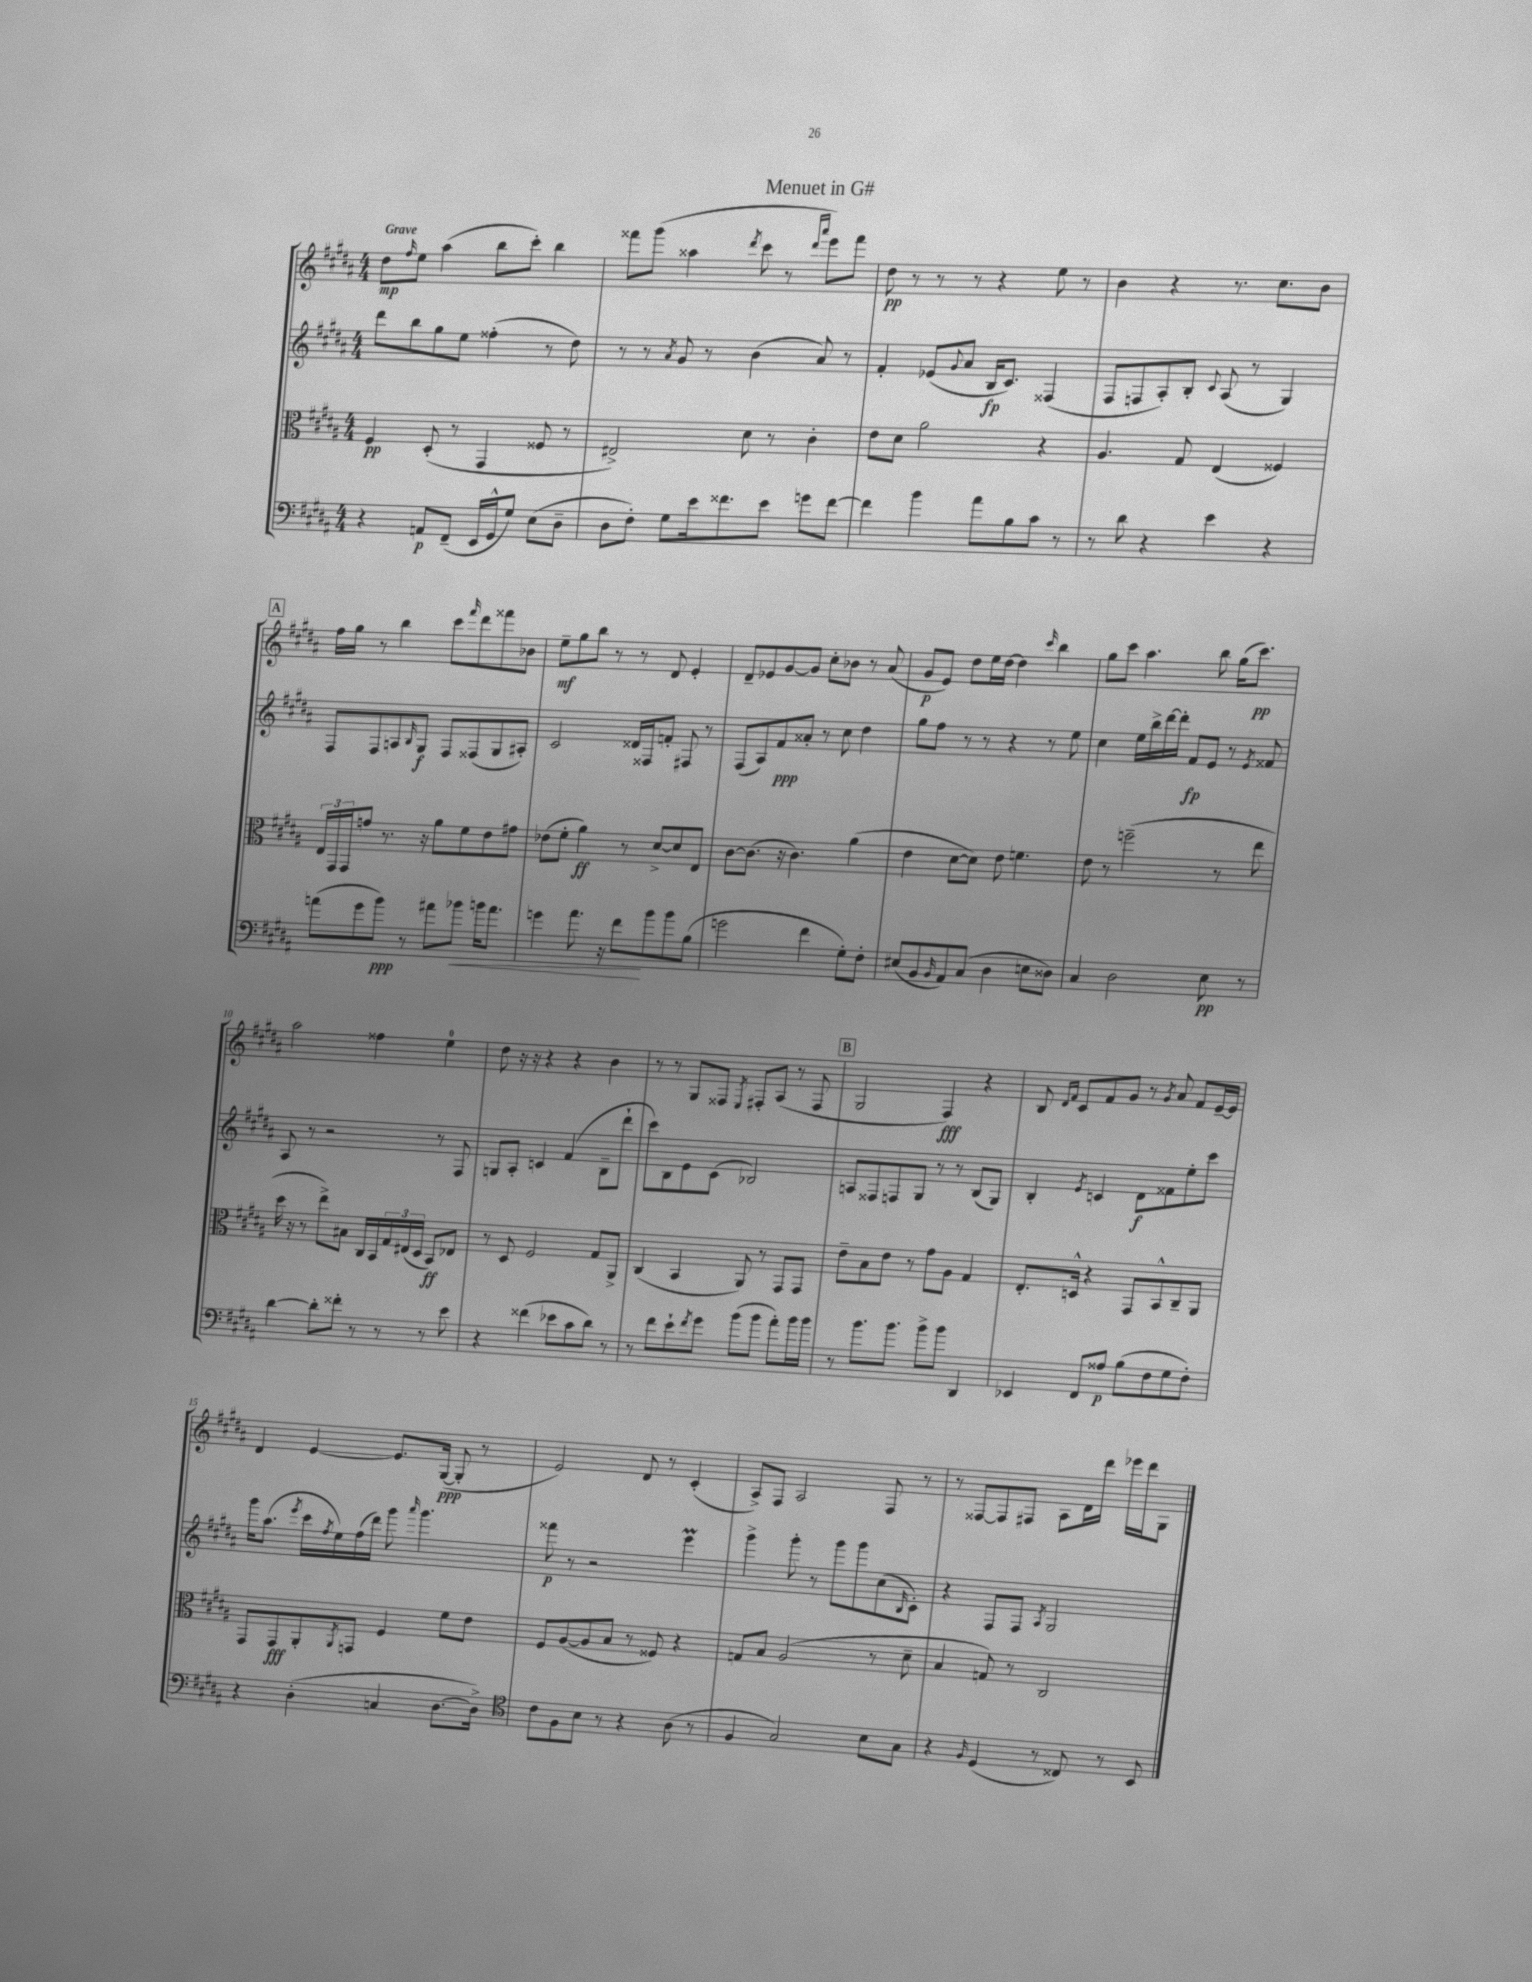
\header { title = "Menuet in G#" }
<<
\new StaffGroup <<
\new Staff = "s0" {
    \clef treble \key b \major \numericTimeSignature \time 4/4 \tempo "Grave"
    dis''8\mp \grace { fis''16 } e''8 ais''4( b''8 cis'''8-.) b''4 |
    fisis'''8 gis'''8( aisis''4 \acciaccatura { dis'''8 } cis'''8 r8 \grace { dis'''16 ais'''16 } e'''8) fisis'''8 |
    dis''8\pp r8 r8 r8 r4 e''8 r8 |
    b'4 r4 r8. cis''8. b'8 |
    \mark \markup { \box "A" } fis''16 gis''16 r8 b''4 cis'''8 \grace { fis'''16 } dis'''8 fisis'''8 bes'8 |
    e''8--\mf gis''8 b''8 r8 r8 dis'8 e'4-. |
    dis'8-- ees'8 gis'8~ gis'8 cis''8-. bes'8 r8 ais'8( |
    gis'8\p e'8) dis''8 e''16 dis''16~ dis''4 \grace { cis'''16 } b''4 |
    gis''8 cis'''8 ais''4. b''8 gis''16( cis'''8.\pp) |
    ais''2 fisis''4 e''4-0 |
    dis''8 r16 r16 r4 r4 b'4 |
    r8 r8 gis8 fisis8 \acciaccatura { e8 } fis8-. ais8( r8 fis8 |
    \mark \markup { \box "B" } gis2 fis4\fff) r4 |
    b8 \grace { dis'16 fis'16 } cis'8 fis'8 gis'8 r8 \acciaccatura { gis'8 } ais'8 fis'8 e'16~-- e'16 |
    dis'4 e'4~ e'8. gis16~\ppp( gis8-. r8 |
    e'2) dis'8 r8 cis'4-.( |
    ais8->) fis8 ais2 fis8 r8 |
    r8 fisis8~ fisis8 fis8 ais8 dis'16 dis'''16 ees'''16 dis'''16 gis8 \bar "|." |
}
\new Staff = "s1" {
    \clef treble \key b \major \numericTimeSignature \time 4/4
    dis'''8 b''8 gis''8 e''8 fisis''4-.( r8 dis''8) |
    r8 r8 \acciaccatura { ais'8 } gis'8 r8 b'4( ais'8) r8 |
    fis'4-. ees'8( \appoggiatura { gis'8 } ais'8 b16\fp cis'8.) fisis4( |
    fis8 f8 ais8-.) b8-. \appoggiatura { cis'8 } ais8( r8 gis4) |
    \mark \markup { \box "A" } fis8 fis8 a8 \grace { b16 } gis8\f fis8 fisis8( gis8 ais8-.) |
    cis'2 disis'16 fisis16 f'8-. fis8 r8 |
    fis8( ais8) fis'8\ppp aisis'8-. r8 cis''8 dis''4 |
    gis''8 fis''8 r8 r8 r4 r8 e''8 |
    cis''4 e''16 b''16-> dis'''16~ dis'''16-. fis'8\fp e'8 r8 \acciaccatura { e'8 } fisis'8 |
    ais8 r8 r2 r8 fis8 |
    g8 ais8-. c'4 fis'4( b8-- dis'''8-! |
    cis'''8) b8 e'8 cis'8( bes2) |
    \mark \markup { \box "B" } a8 fisis8 f8 gis8 r8 r8 b8( gis8) |
    b4-. \acciaccatura { e'8 } c'4 dis'8\f fisis'8 e''8-. cis'''8 |
    gis'''16 ais''8.( \acciaccatura { e'''8 } cis'''16 \acciaccatura { fis''8 } e''16) fis''16( dis'''16) gis'''8 \grace { ais'''16 } gis'''4. |
    fisis'''8\p r8 r2 e'''4\prall |
    gis'''4-> gis'''8-. r8 gis'''8 gis'''8 cis''8( \grace { b16 } cis'8-.) |
    r4 fis8 fis8 \acciaccatura { ais8 } gis2 \bar "|." |
}
\new Staff = "s2" {
    \clef alto \key b \major \numericTimeSignature \time 4/4
    fis4\pp dis8-.( r8 gis,4 fisis8 r8 |
    eis2->) dis'8 r8 cis'4-. |
    e'8 dis'8 ais'2 r4 |
    ais4. gis8 e4( fisis4) |
    \mark \markup { \box "A" } \tuplet 3/2 { e16 gis,16 gis,16 } g'8 r8. r16 ais'8 fis'8 e'8 gis'8 |
    ees'8( fis'8-. ais'4\ff) r8 dis'8~-> dis'8 e8 |
    cis'8~ cis'8.( r16 cis'4.) ais'4( |
    e'4 dis'8~ dis'8) e'8 f'4. |
    e'8 r8 f''2--( r8 e''8 |
    dis''16 r16 r8 e''8->) bis8 cis16 b,16 \tuplet 3/2 { gis16 eis16( dis16 } b,8\ff) ees8 |
    r8 dis8 fis2 gis8 ais,8-> |
    cis4( b,4 ais,8) r8 gis,8 gis,8 |
    \mark \markup { \box "B" } e'8-- b8 e'8 r8 gis'8 ais8 gis4 |
    e8.-. d16-^ r4 gis,8 b,8-^ cis8-- ais,8 |
    gis,8 gis,8\fff ais,8-. \acciaccatura { ais,8 } g,8 fis4 fis'8 e'8 |
    fis8 ais8~( ais8 b8 r8 fisis8) r4 |
    g8 b8 ais2( r8 dis'8-- |
    b4 g8) r8 cis2 \bar "|." |
}
\new Staff = "s3" {
    \clef bass \key b \major \numericTimeSignature \time 4/4
    r4 a,8\p fis,8--( e,16 gis,16-^ gis8) e8( dis8-- |
    dis8 fis8-.) gis8 e'16 fisis'8. e'8 g'8 fisis'8~ |
    fisis'4 b'4 ais'8 b8 cis'8 r8 |
    r8 dis'8 r4 e'4 r4 |
    \mark \markup { \box "A" } a'8( gis'8 b'8\ppp) r8 ais'8 bes'8\< b'16 ais'8. |
    g'4 ais'8. r16 fis'8\! b'8 b'8 b8( |
    g'2 fis'4 gis8-.) fis8-. |
    eis8( b,8 \grace { b,16 } ais,8) cis8( dis4 e8 disis8) |
    cis4 dis2 e8\pp r8 |
    dis'4~ dis'8-. fisis'8-. r8 r8 r8 e'8 |
    r4 fisis'4( ees'8 cis'8 dis'8) r8 |
    r8 fis'8 e'8-! \acciaccatura { fis'8 } gis'8 b'8( b'8 ais'8-.) b'16 b'16 |
    \mark \markup { \box "B" } r8 b'8. b'8. b'8-> b'8 dis,4 |
    ees,4 fis,8 aisis8\p b8( fis8 gis8 fis8-.) |
    r4 dis4-.( c4 dis8.~ dis16->) |
    \clef tenor cis'8 fis8 b8 r8 r4 ais8( r8 |
    fis4 gis2) b8 gis8 |
    r4 \grace { fis16 } dis4( r8 cisis8) r8 b,8 \bar "|." |
}
>>
>>
